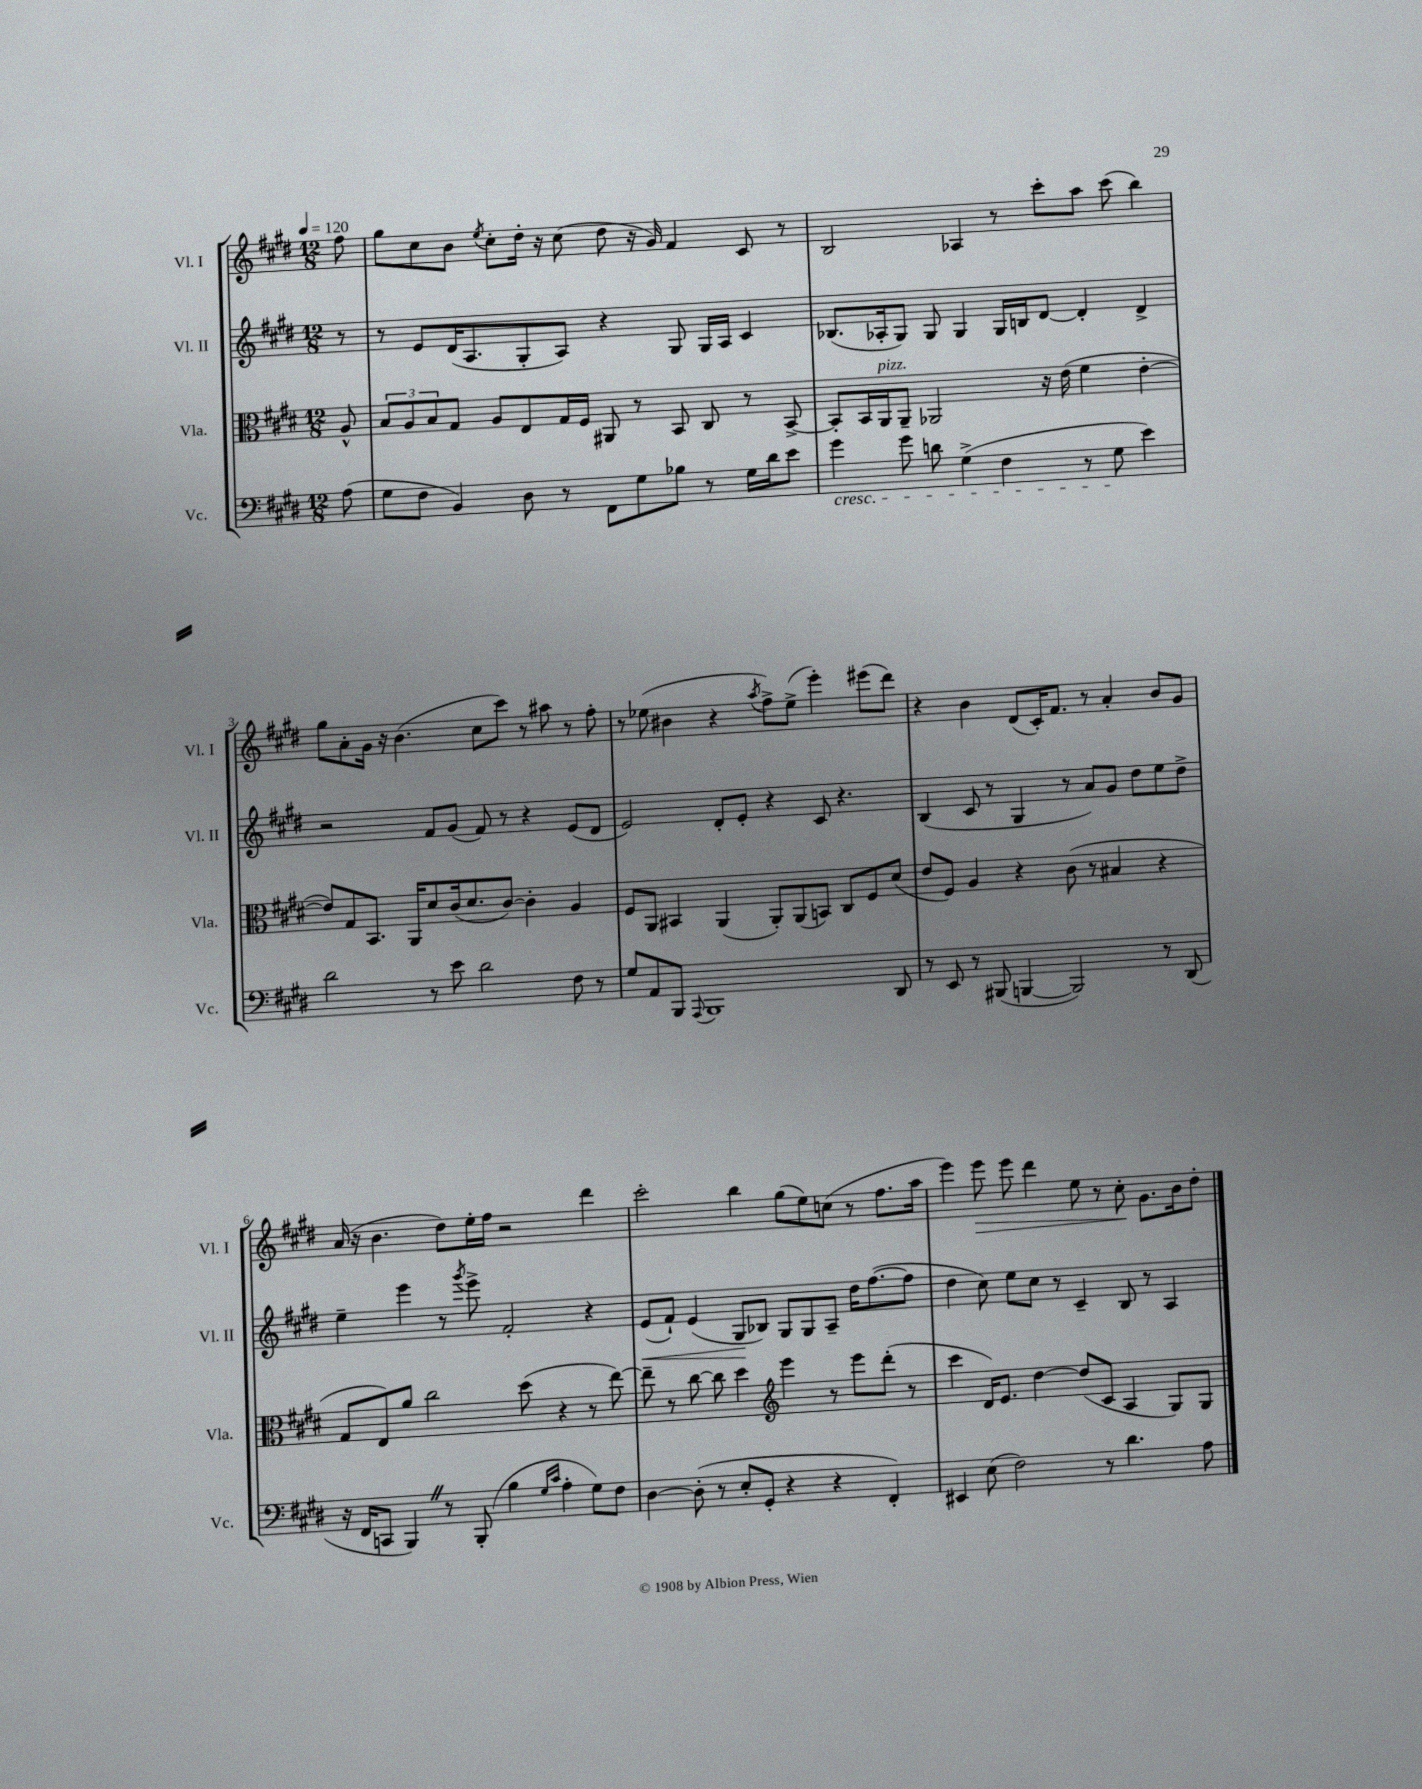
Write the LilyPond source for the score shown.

<<
\new StaffGroup <<
\new Staff = "s0" \with { instrumentName = "Vl. I" shortInstrumentName = "Vl. I" } {
    \clef treble \key e \major \numericTimeSignature \time 12/8 \partial 8 \tempo 4 = 120
    fis''8 |
    gis''8 cis''8 b'8 \acciaccatura { e''8 } cis''8-. dis''16-. r16 cis''8( dis''8 r16 gis'16) fis'4 cis'8 r8 |
    b2 aes4 r8 cis'''8-. a''8 cis'''8( b''4) |
    gis''8 a'8-. gis'16 r16 b'4.( cis''8 cis'''8) r8 ais''8 r8 fis''8-. |
    r8 ees''8( bis'4 r4 \acciaccatura { a''8 } fis''8->) ees''8->( e'''4-.) eis'''8( dis'''8) |
    r4 b'4 dis'8( cis'16-.) fis'8. r8 a'4-. b'8 gis'8 |
    a'16( r16 b'4. dis''8) e''16-. fis''16 r2 dis'''4 |
    cis'''2-. b''4 gis''8( e''8) c''8( r8 fis''8. a''16 |
    e'''4) e'''8\> e'''8 dis'''4 e''8 r8 cis''8-.\! gis'8. b'16 dis''8-. \bar "|." |
}
\new Staff = "s1" \with { instrumentName = "Vl. II" shortInstrumentName = "Vl. II" } {
    \clef treble \key e \major \numericTimeSignature \time 12/8 \partial 8
    r8 |
    r8 e'8 dis'16( a8. gis8-. a8) r4 gis8 gis16 a16 cis'4 |
    bes8.( aes16-. gis8) gis8 gis4 gis16 b16 dis'8~ dis'4-. dis'4-> |
    r2 fis'8 gis'8( fis'8) r8 r4 e'8( dis'8 |
    e'2) dis'8-. e'8-. r4 cis'8 r4. |
    b4( cis'8 r8 gis4 r8 a'8) gis'8 dis''8 e''8 dis''8-> |
    e''4-- e'''4 r8 \acciaccatura { gis'''8 } e'''8-> fis'2-. r4 |
    e'8\<( fis'8-!) e'4( gis8\! bes8) gis8 gis8 a8-- dis''16 fis''8.~( fis''8 |
    dis''4 cis''8) e''8 cis''8 r8 cis'4-- b8 r8 a4 \bar "|." |
}
\new Staff = "s2" \with { instrumentName = "Vla." shortInstrumentName = "Vla." } {
    \clef alto \key e \major \numericTimeSignature \time 12/8 \partial 8
    a8-^ |
    \tuplet 3/2 { b8 a8 b8 } gis8 a8 e8 gis16 fis16 ais,8 r8 b,8 cis8 r8 b,8~-> |
    b,8-. b,16 a,16^\markup { \italic "pizz." } a,8-- aes,2 r16 e'16( fis'4 e'4~-. |
    e'8) gis8 b,8. a,16 dis'8 cis'16( dis'8. cis'8~) cis'4-. a4 |
    fis8 a,8 bis,4 a,4( a,8-.) a,8( b,8) cis8 fis8 dis'8( |
    e'8 fis8) a4 r4 cis'8( r8 bis4 r4 |
    gis8 e8) a'8 cis''2 dis''8( r4 r8 e''8~) |
    e''8-- r8 cis''8~ cis''8 dis''4 \clef treble e'''4 r8 e'''8 dis'''8-.( r8 |
    cis'''4 dis'16) e'8. dis''4~ dis''8( cis'8 a4 gis8) gis8 \bar "|." |
}
\new Staff = "s3" \with { instrumentName = "Vc." shortInstrumentName = "Vc." } {
    \clef bass \key e \major \numericTimeSignature \time 12/8 \partial 8
    a8( |
    gis8 fis8 b,4) dis8 r8 fis,8 gis8 bes8 r8 gis16 dis'16 e'8 |
    gis'4\cresc gis'8 d'8 gis4->( fis4 r8 gis8\! e'4) |
    dis'2 r8 e'8 dis'2 fis8 r8 |
    gis8 a,8 b,,8 \appoggiatura { a,,8 } b,,1 dis,8 |
    r8 e,8 r8 bis,,8( b,,4~ b,,2) r8 dis,8( |
    r16 fis,16 c,8 b,,4) \once \override BreathingSign.text = \markup { \musicglyph "scripts.caesura.straight" } \breathe r8 b,,8-.( b4 \grace { gis16 cis'16 } a4-. gis8) fis8 |
    dis4~ dis8-.( r8 e8-. gis,8-. r4 r4 fis,4-.) |
    eis,4 e8( fis2) r8 dis'4. a8 \bar "|." |
}
>>
>>
